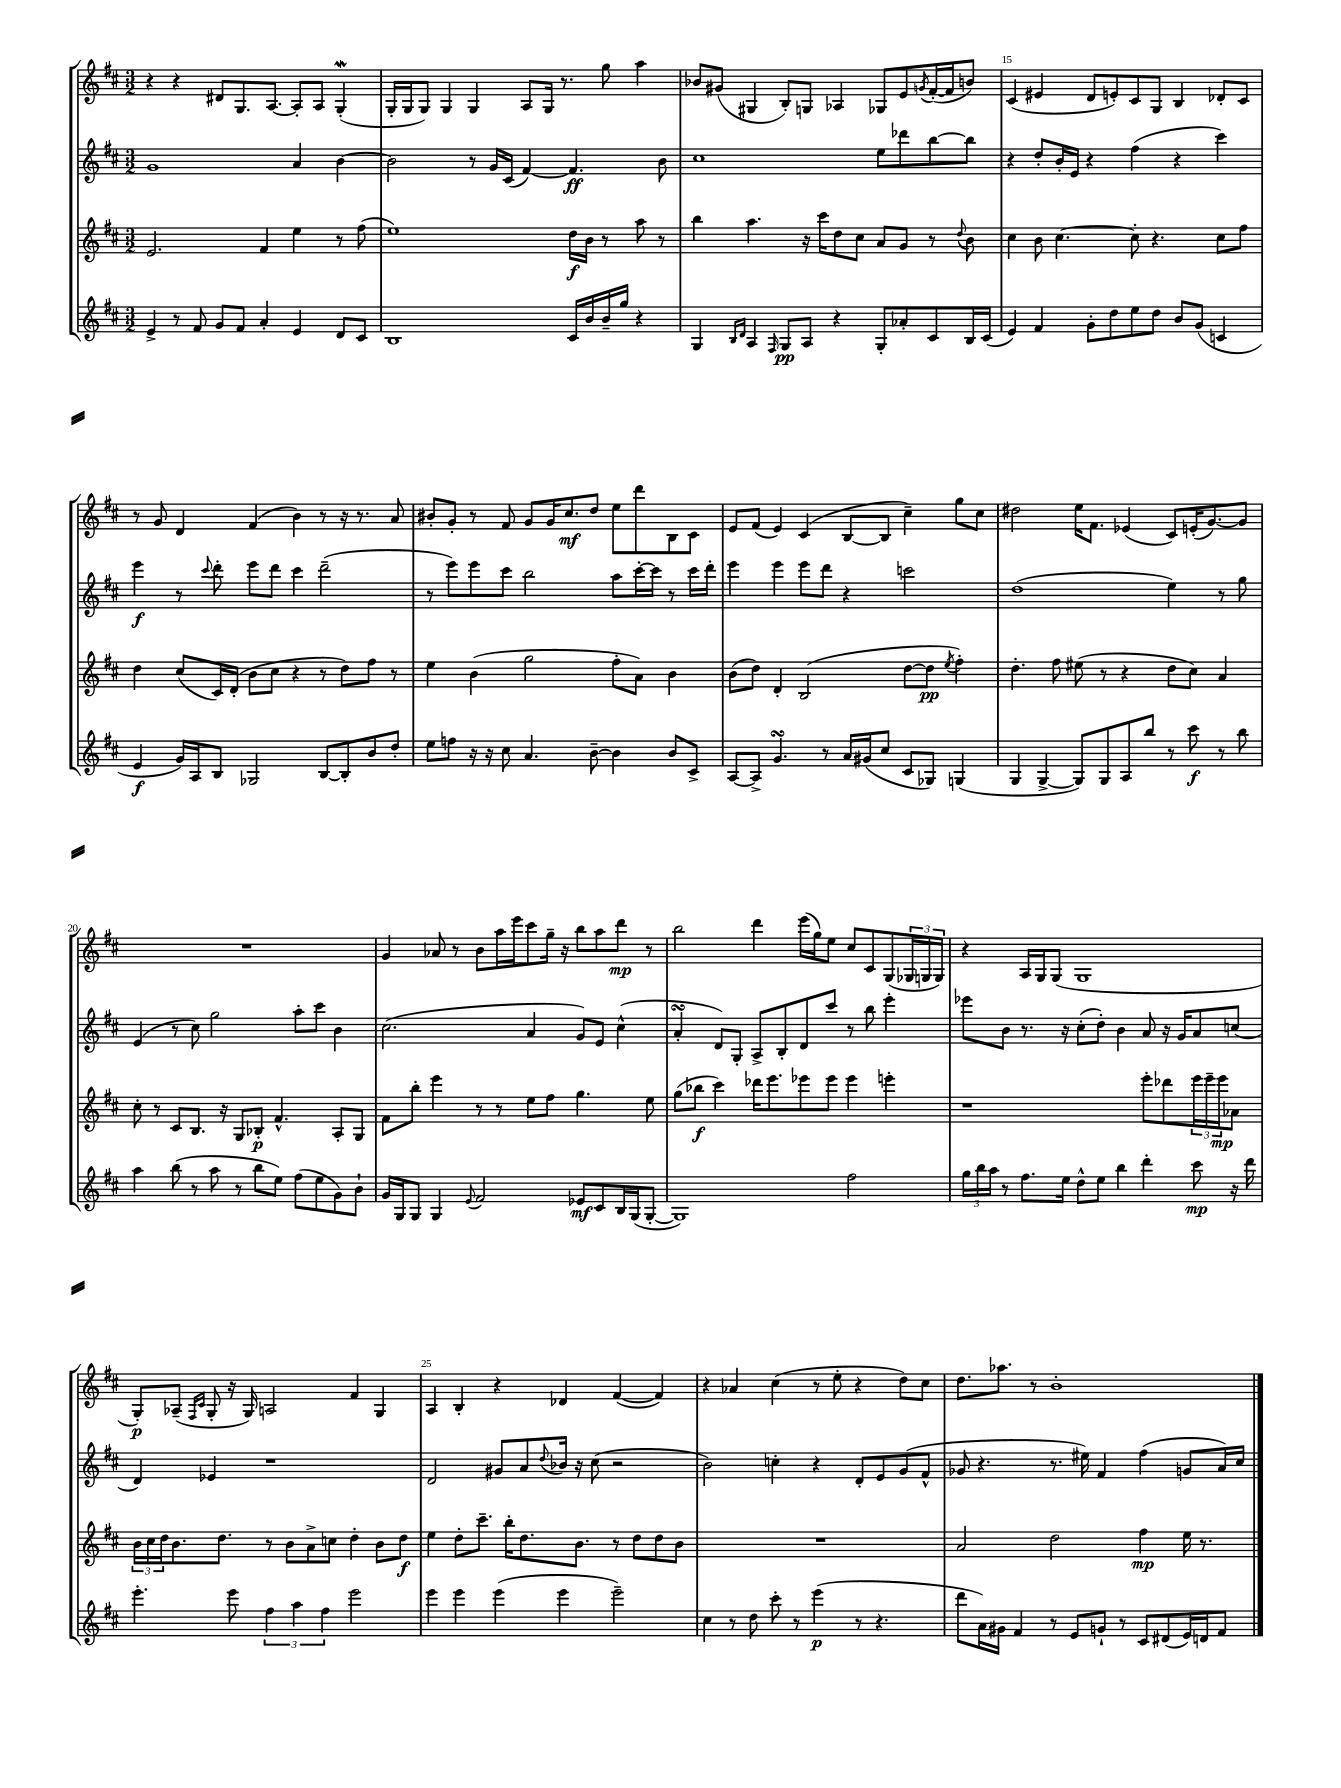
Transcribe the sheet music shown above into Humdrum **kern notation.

**kern	**kern	**kern	**kern
*staff4	*staff3	*staff2	*staff1
*clefG2	*clefG2	*clefG2	*clefG2
*k[f#c#]	*k[f#c#]	*k[f#c#]	*k[f#c#]
*M3/2	*M3/2	*M3/2	*M3/2
4e^/	2.e/	1g	4r
8r	.	.	4r
8f#/	.	.	.
8g/L	.	.	8d#/L
8f#/J	.	.	8.G/
4a'/	4f#/	.	.
.	.	.	[8.A/J
4e/	4ee\	4a/	8A'/]L
.	.	.	8A/J
8d/L	8r	[4b\	(4G'/
8c#/J	(8ff#\	.	.
=	=	=	=
1B	1ee)	2b\]	16G'/LL
.	.	.	16G/J
.	.	.	8G/J)
.	.	.	4G/
.	.	8r	4G/
.	.	16g/LL	.
.	.	(16c#/JJ	.
.	.	[4f#/)	8A/L
.	.	.	16G/Jk
.	.	.	8.r
16c#/LL	16dd\LL	4.f#/]	.
16b/	16b\JJ	.	.
16b~/	8r	.	8gg\
16gg/JJ	.	.	.
4r	8aa\	.	4aa\
.	8r	8b\	.
=	=	=	=
4G/	4bb\	1cc#	8b-/L
.	.	.	(8g#/J
16qqB/LL	.	.	.
16qqd/JJ	.	.	.
4A/	4.aa\	.	4G#/
16qqF#/	.	.	.
8G/L	.	.	8B'/L)
8A/J	16r	.	8G/J
.	16ccc#\LK	.	.
4r	8dd\	.	4A-/
.	8cc#\J	.	.
8G'/L	8a/L	8ee\L	8G-/L
8a-'/	8g/J	8ddd-\	8e/
.	.	.	8qg/
8c#/	8r	[8bb\	([16f#'/L
.	.	.	16f#/]J
.	8qqdd/	.	.
16B/L	8b\	8bb\]J	8b/J)
(16c#/JJ	.	.	.
=	=	=	=
4e/)	4cc#\	4r	(4c#/
4f#/	8b\	8dd'/L	4e#/
.	[4.cc#\	16b'/L	.
.	.	16e/JJ	.
8g'\L	.	4r	8d/L
8dd\	.	.	8e'/)
8ee\	8cc#'\]	(4ff#\	8c#/
8dd\J	4.r	.	8G/J
8b/L	.	4r	4B/
(8g/J	.	.	.
4c/	8cc#\L	4ccc#\)	8d-'/L
.	8ff#\J	.	8c#/J
=	=	=	=
4e/	4dd\	4eee\	8r
.	.	.	8g/
16g/LL)	(8cc#/L	8r	4d/
16A/J	.	.	.
.	.	8qqccc#/	.
8B/J	16c#/L)	8ddd'\	.
.	(16d'/JJ	.	.
2G-/	8b\L	8eee\L	(4f#/
.	8cc#\J	8ddd\J	.
.	4r	4ccc#\	4b\)
[8B/L	8r	(2ddd~\	8r
8B'/]	8dd\L)	.	16r
.	.	.	8.r
8b/	8ff#\J	.	.
8dd'/J	8r	.	8a/
=	=	=	=
8ee\L	4ee\	8r	8b#'/L
8ff\J	.	8eee\L)	8g'/J
16r	(4b\	8eee\	8r
16r	.	.	.
8cc#\	.	8ccc#\J	8f#/
4.a/	2gg\	2bb\	8g/L
.	.	.	16g/K
.	.	.	8.cc#/
[8b~\	.	.	8dd/J
4b\]	8ff#'\L	8aa\L	8ee\L
.	8a\J)	[16ccc#'\L	8ddd\
.	.	16ccc#\]JJ	.
8b/L	4b\	8r	8B\
8c#^/J	.	16ccc#\LL	8c#\J
.	.	16ddd'\JJ	.
=	=	=	=
[8A/L	(8b\L	4eee\	8e/L
8A^/]J	8dd\J)	.	(8f#/J
4.g/	4d'/	4eee\	4e/)
.	(2B/	8eee\L	(4c#/
8r	.	8ddd\J	.
16a/LL	.	4r	[8B/L
(16g#/J	.	.	.
8cc#/J	.	.	8B/]J
8c#/L	[8dd\L	2ccc\	4cc#~\)
8G-/J)	8dd\]J	.	.
.	8qee/	.	.
(4G/	4ff#'\)	.	8gg\L
.	.	.	8cc#\J
=	=	=	=
4G/	4.dd'\	(1dd	2dd#\
[4G^/	.	.	.
.	8ff#\	.	.
8G/]L)	(8ee#\	.	16ee\LK
.	.	.	8.f#\J
8G/	8r	.	.
8A/	4r	.	(4e-/
8bb/J	.	.	.
8r	8dd\L	4ee\)	8c#/L)
8ccc#\	8cc#\J)	.	(16e'/K
.	.	.	[8.g/)
8r	4a/	8r	.
8bb\	.	8gg\	8g/]J
=	=	=	=
4aa\	8cc#'\	(4e/	1.r
.	8r	.	.
(8bb\	8c#/L	8r	.
8r	8.B/J	8cc#\)	.
8aa\	.	2gg\	.
.	16r	.	.
8r	8G/L	.	.
8bb\L	8B-'/J	.	.
8ee\J)	4.f#^^/	.	.
(8ff#\L	.	8aa'\L	.
8ee\	.	8ccc#\J	.
8g\)	8A'/L	4b\	.
8b`\J	8G/J	.	.
=	=	=	=
16g/LL	8f#\L	(2.cc#\	4g/
16G/J	.	.	.
8G/J	8bb'\J	.	.
4G/	4eee\	.	8a-/
.	.	.	8r
8qqe/	.	.	.
2f#/	8r	.	8b\L
.	8r	.	16aa\L
.	.	.	16eee\J
.	8ee\L	4a/	8ccc#\
.	8ff#\J	.	16gg~\Jk
.	.	.	16r
8e-/L	4.gg\	8g/L)	8bb\L
8c#/	.	8e/J	8aa\
16B/L	.	(4cc#^^\	8ddd\J
(16G/J	.	.	.
[8G'/J	8ee\	.	8r
=	=	=	=
1G])	(8gg\L	4a'/	2bb\
.	8bb-\J	.	.
.	4ccc#\)	8d/L)	.
.	.	8G'/J	.
.	16ddd-\LK	8A^/L	4ddd\
.	8.eee\	.	.
.	.	8B'/	.
.	8eee-\	8d/	(16eee\LL
.	.	.	16gg\J)
.	8eee-\J	8ccc#/J	8ee\J
2ff#\	4eee-\	8r	8cc#/L
.	.	8bb\	8c#/
.	4eee'\	4eee'\	(8G/
.	.	.	24G-/L
.	.	.	24G/
.	.	.	24G/JJ)
=	=	=	=
24gg\LL	1r	8eee-\L	4r
24bb\	.	.	.
24aa\JJ	.	.	.
8r	.	8b\J	.
8.ff#\L	.	8.r	16A/LL
.	.	.	16G/J
.	.	.	(8G/J
16ee\Jk	.	16r	.
8dd^^\L	.	(8cc#'\L	1G
8ee\J	.	8dd'\J)	.
4bb\	.	4b\	.
4ddd'\	8eee'\L	8a/	.
.	8ddd-\	16r	.
.	.	16g/LK	.
8ccc#\	24eee\L	8a/	.
.	24eee~\	.	.
.	24eee\J	.	.
16r	8a-\J	(8cc/J	.
16ddd\	.	.	.
=	=	=	=
4.eee'\	24b\LL	4d/)	8G'/L)
.	24cc#\	.	.
.	24dd\J	.	.
.	8.b\	.	(8A-~/J
.	.	.	16qqF#/LL
.	.	.	16qqc#/JJ
.	.	4e-/	8G'/
.	8.dd\J	.	.
8eee\	.	.	16r
.	.	.	16G/)
6ff#\	8r	1r	2A/
.	8b\L	.	.
6aa\	.	.	.
.	8a^\	.	.
6ff#\	.	.	.
.	8cc\J	.	.
2eee\	4dd'\	.	4f#/
.	8b\L	.	4G/
.	8dd\J	.	.
=	=	=	=
4eee\	4ee\	2d/	4A/
4eee\	8dd'\L	.	4B'/
.	8.ccc#~\J	.	.
(4eee\	.	8g#/L	4r
.	16bb'\LK	.	.
.	8.dd\	8a/	.
.	.	8qqdd/	.
4eee\	.	16b-/Jk	4d-/
.	8.b\J	16r	.
.	.	(8cc#\	.
2eee~\)	8r	2r	([4f#/
.	8dd\L	.	.
.	8dd\	.	4f#/])
.	8b\J	.	.
=	=	=	=
4cc#\	1.r	2b\)	4r
8r	.	.	4a-/
8dd\	.	.	.
8ccc#'\	.	4cc'\	(4cc#\
8r	.	.	.
(4eee\	.	4r	8r
.	.	.	8ee'\
8r	.	8d'/L	4r
4.r	.	8e/	.
.	.	(8g/	8dd\L)
.	.	8f#^^/J	8cc#\J
=	=	=	=
8ddd\L	2a/	8g-/	8.dd\L
16a\L)	.	4.r	.
16g#\JJ	.	.	8.aa-\J
4f#/	.	.	.
.	.	.	8r
8r	2dd\	8.r	1b'
8e/L	.	.	.
.	.	16ee#\)	.
8g`/J	.	4f#/	.
8r	.	.	.
8c#/L	4ff#\	(4ff#\	.
(8d#/	.	.	.
16e/L)	16ee\	8g/L	.
16d/J	8.r	.	.
8f#/J	.	16a/L)	.
.	.	16cc#/JJ	.
==	==	==	==
*-	*-	*-	*-
